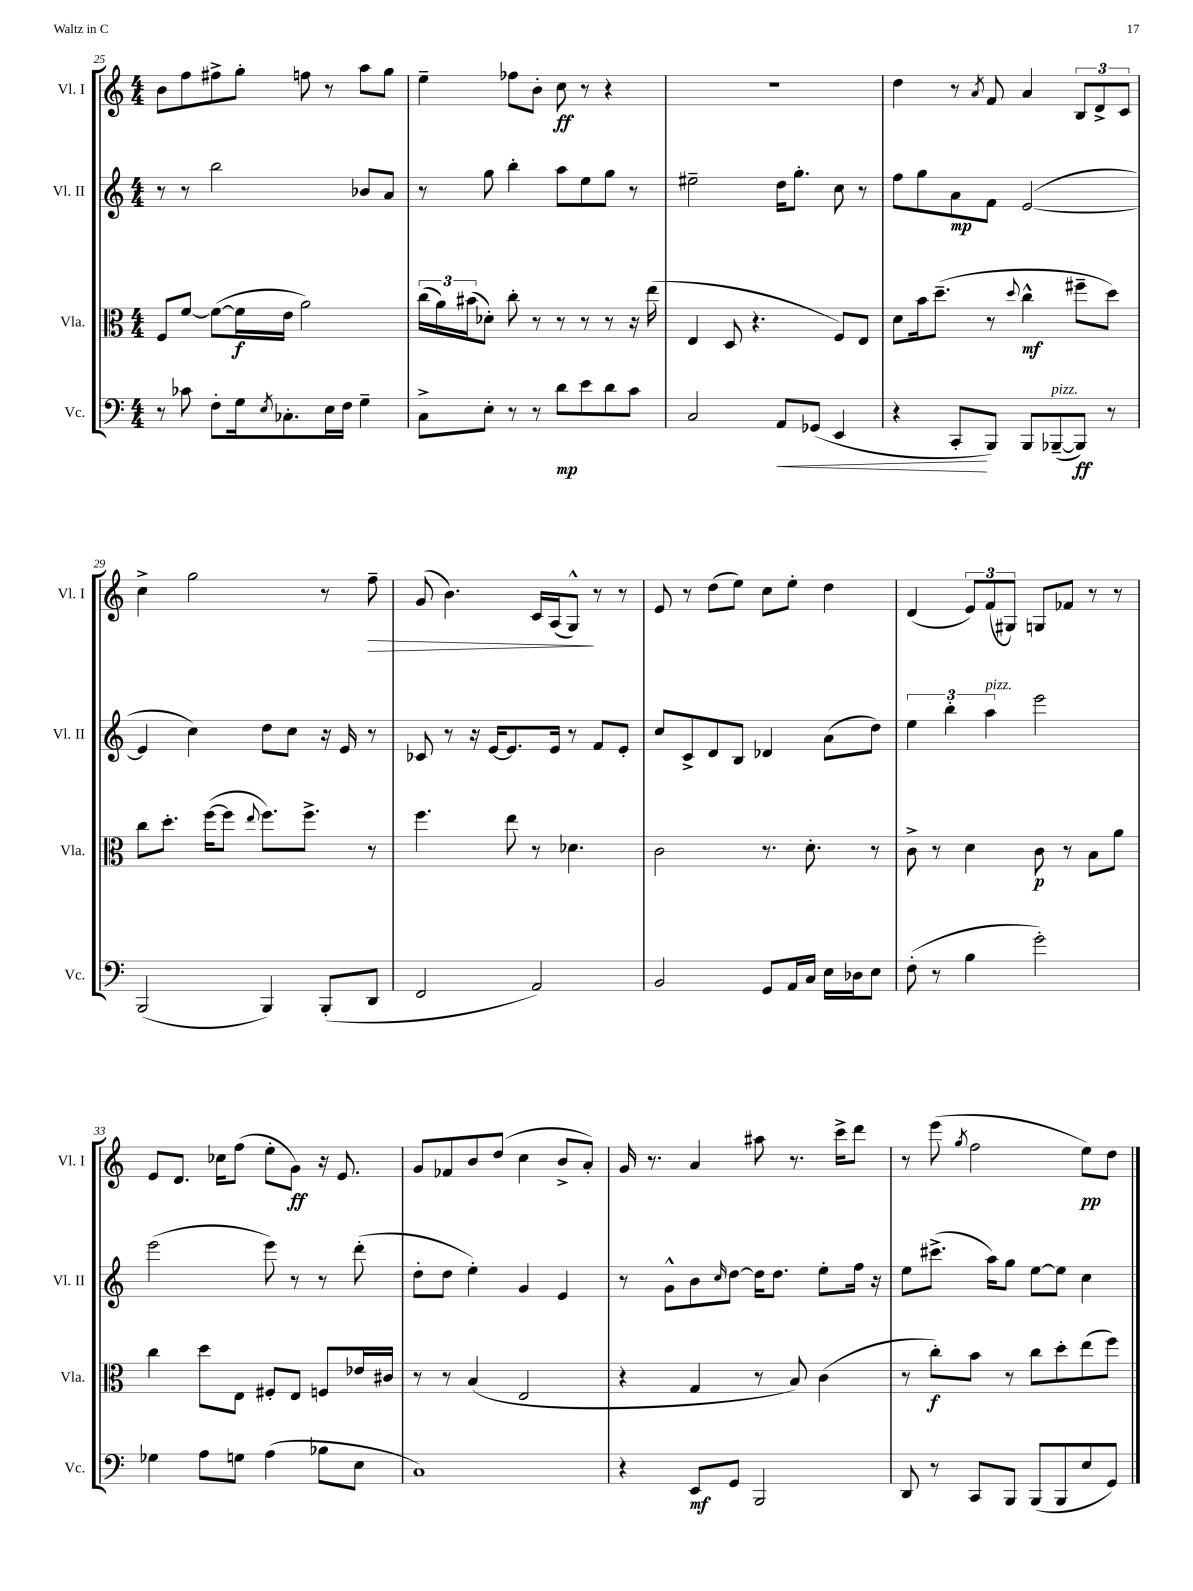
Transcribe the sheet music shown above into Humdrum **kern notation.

**kern	**dynam	**kern	**dynam	**kern	**dynam	**kern	**dynam
*part4	*part4	*part3	*part3	*part2	*part2	*part1	*part1
*staff4	*staff4	*staff3	*staff3	*staff2	*staff2	*staff1	*staff1
*I"Vc.	*	*I"Vla.	*	*I"Vl. II	*	*I"Vl. I	*
*I'Vc.	*	*I'Vla.	*	*I'Vl. II	*	*I'Vl. I	*
*clefF4	*	*clefC3	*	*clefG2	*	*clefG2	*
*k[]	*	*k[]	*	*k[]	*	*k[]	*
*M4/4	*	*M4/4	*	*M4/4	*	*M4/4	*
=25	=25	=25	=25	=25	=25	=25	=25
8r	.	8F/L	.	8r	.	8b\L	.
8c-X\	.	[8f/J	.	8r	.	8ff\	.
8F'\L	.	(8f\L_	.	2bb\	.	8ff#X^\	.
16G\k	.	16f\L]	f	.	.	8gg'\J	.
8qE/	.	.	.	.	.	.	.
8.C-X'\	.	16e\JJ	.	.	.	.	.
.	.	2a\)	.	.	.	8ffn\	.
16E\L	.	.	.	.	.	8r	.
16F\JJ	.	.	.	.	.	.	.
4G~\	.	.	.	8b-X/L	.	8aa\L	.
.	.	.	.	8a/J	.	8gg\J	.
=26	=26	=26	=26	=26	=26	=26	=26
8C^\L	.	(24cc\LL	.	8r	.	4ee~\	.
.	.	24a\)	.	.	.	.	.
.	.	(24b#X\J	.	.	.	.	.
8E'\J	.	8d-X'\J)	.	8gg\	.	.	.
8r	.	8cc'\	.	4bb'\	.	8ff-X\L	.
8r	.	8r	.	.	.	8b'\J	.
8d\L	mp	8r	.	8aa\L	.	8cc\	ff
8e\	.	8r	.	8ee\	.	8r	.
8d\	.	8r	.	8gg\J	.	4r	.
8c\J	.	16r	.	8r	.	.	.
.	.	(16ee\	.	.	.	.	.
=27	=27	=27	=27	=27	=27	=27	=27
2C/	.	4E/	.	2ee#X~\	.	1r	.
.	.	8D/	.	.	.	.	.
.	.	4.r	.	.	.	.	.
!	!LO:HP:b	!	!	!	!	!	!
8AA/L	<	.	.	16dd\KL	.	.	.
.	.	.	.	8.gg'\J	.	.	.
(8GG-X/J	.	.	.	.	.	.	.
4EE/	.	8F/L)	.	8cc\	.	.	.
.	.	8E/J	.	8r	.	.	.
=28	=28	=28	=28	=28	=28	=28	=28
4r	.	8d\L	.	8ff\L	.	4dd\	.
.	.	16b\k	.	8gg\	.	.	.
.	.	(8.dd~\J	.	.	.	.	.
8CC'/L	.	.	.	8a\	mp	8r	.
.	.	.	.	.	.	8qa/	.
8BBB/J)	[	8r	.	8f\J	.	8f/	.
.	.	8qqdd/	.	.	.	.	.
8BBB/L	.	4cc^^\	mf	([2e/	.	4a/	.
!LO:TX:a:i:t=pizz.	!	!	!	!	!	!	!
([8BBB-X~/	.	.	.	.	.	.	.
8BBB-/J])	ff	8ff#X~\L	.	.	.	12B/L	.
.	.	.	.	.	.	12d^/	.
8r	.	8dd\J)	.	.	.	.	.
.	.	.	.	.	.	12c/J	.
!!LO:LB:g=z
=29	=29	=29	=29	=29	=29	=29	=29
(2BBB/	.	8cc\L	.	4e/]	.	4cc^\	.
.	.	8.dd'\J	.	.	.	.	.
.	.	.	.	4cc\)	.	2gg\	.
.	.	([16ff\KL	.	.	.	.	.
.	.	8ff\J]	.	.	.	.	.
.	.	8qqee/	.	.	.	.	.
4BBB/)	.	8.ff\L)	.	8dd\L	.	.	.
.	.	.	.	8cc\J	.	.	.
.	.	8.ff^\J	.	.	.	.	.
(8BBB'/L	.	.	.	16r	.	8r	.
.	.	.	.	16e/	.	.	.
!	!	!	!	!	!	!	!LO:HP:b
8DD/J	.	8r	.	8r	.	8ff~\	>
=30	=30	=30	=30	=30	=30	=30	=30
2FF/	.	4.ff\	.	8c-X/	.	(8g/	.
.	.	.	.	8r	.	4.b\)	.
.	.	.	.	16r	.	.	.
.	.	.	.	[16e/KL	.	.	.
.	.	8ee\	.	8.e/]	.	.	.
2AA/)	.	8r	.	.	.	16c/LL	.
.	.	.	.	16e/Jk	.	(16A/J	.
.	.	4.d-X\	.	8r	.	8G^^/J)	.
.	.	.	.	8f/L	.	8r	]
.	.	.	.	8e'/J	.	8r	.
=31	=31	=31	=31	=31	=31	=31	=31
2BB/	.	2c\	.	8cc/L	.	8e/	.
.	.	.	.	8c^/	.	8r	.
.	.	.	.	8d/	.	(8dd\L	.
.	.	.	.	8B/J	.	8ee\J)	.
8GG/L	.	8.r	.	4d-X/	.	8cc\L	.
16AA/L	.	.	.	.	.	8ee'\J	.
16C/JJ	.	8.d'\	.	.	.	.	.
16E\LL	.	.	.	(8a\L	.	4dd\	.
16D-X\J	.	.	.	.	.	.	.
8E\J	.	8r	.	8dd\J)	.	.	.
=32	=32	=32	=32	=32	=32	=32	=32
(8F'\	.	8c^\	.	6ee\	.	(4d/	.
8r	.	8r	.	.	.	.	.
.	.	.	.	6bb'\	.	.	.
4B\	.	4d\	.	.	.	12e/L)	.
!	!	!	!	!LO:TX:a:i:t=pizz.	!	!	!
.	.	.	.	6aa\	.	(12f/	.
.	.	.	.	.	.	12G#X/J)	.
2g'\)	.	8c\	p	2eee\	.	8Gn/L	.
.	.	8r	.	.	.	8f-X/J	.
.	.	8B\L	.	.	.	8r	.
.	.	8a\J	.	.	.	8r	.
!!LO:LB:g=z
=33	=33	=33	=33	=33	=33	=33	=33
4G-X\	.	4cc\	.	(2eee\	.	8e/L	.
.	.	.	.	.	.	8.d/J	.
8A\L	.	8dd\L	.	.	.	.	.
.	.	.	.	.	.	16cc-X\KL	.
8Gn\J	.	8E\J	.	.	.	(8ff\J	.
(4A\	.	8F#X'/L	.	8eee\)	.	8ee'\L	.
.	.	8E/J	.	8r	.	8g\J)	ff
8B-X\L	.	8Fn/L	.	8r	.	16r	.
.	.	.	.	.	.	8.e/	.
8E\J	.	16e-X/L	.	(8ddd'\	.	.	.
.	.	16c#X/JJ	.	.	.	.	.
=34	=34	=34	=34	=34	=34	=34	=34
1C)	.	8r	.	8dd'\L	.	8g/L	.
.	.	8r	.	8dd\J	.	8f-X/	.
.	.	(4B/	.	4ee'\)	.	8b/	.
.	.	.	.	.	.	(8dd/J	.
.	.	2E/	.	4g/	.	4cc\	.
.	.	.	.	4e/	.	8b^/L	.
.	.	.	.	.	.	8a'/J)	.
=35	=35	=35	=35	=35	=35	=35	=35
4r	.	4r	.	8r	.	16g/	.
.	.	.	.	.	.	8.r	.
.	.	.	.	8g^^\L	.	.	.
8EE/L	mf	4G/	.	8b\	.	4a/	.
.	.	.	.	16qqcc/	.	.	.
8GG/J	.	.	.	[8dd\J	.	.	.
2BBB/	.	8r	.	16dd\KL]	.	8aa#X\	.
.	.	.	.	8.dd\J	.	.	.
.	.	8B/)	.	.	.	8.r	.
.	.	(4c\	.	8ee'\L	.	.	.
.	.	.	.	.	.	16ccc^\KL	.
.	.	.	.	16ff\Jk	.	8ddd\J	.
.	.	.	.	16r	.	.	.
=36	=36	=36	=36	=36	=36	=36	=36
8DD/	.	8r	.	8ee\L	.	8r	.
8r	.	8cc'\L)	f	(8.ccc#X^\J	.	(8eee\	.
.	.	.	.	.	.	8qgg/	.
8CC/L	.	8b\J	.	.	.	2ff\	.
.	.	.	.	16aa\KL)	.	.	.
8BBB/J	.	8r	.	8gg\J	.	.	.
(8BBB/L	.	8cc\L	.	[8ee\L	.	.	.
8BBB/	.	8dd'\	.	8ee\J]	.	.	.
8E/	.	(8ee\	.	4cc\	.	8ee\L)	pp
8GG/J)	.	8ff\J)	.	.	.	8dd\J	.
==	==	==	==	==	==	==	==
*-	*-	*-	*-	*-	*-	*-	*-
